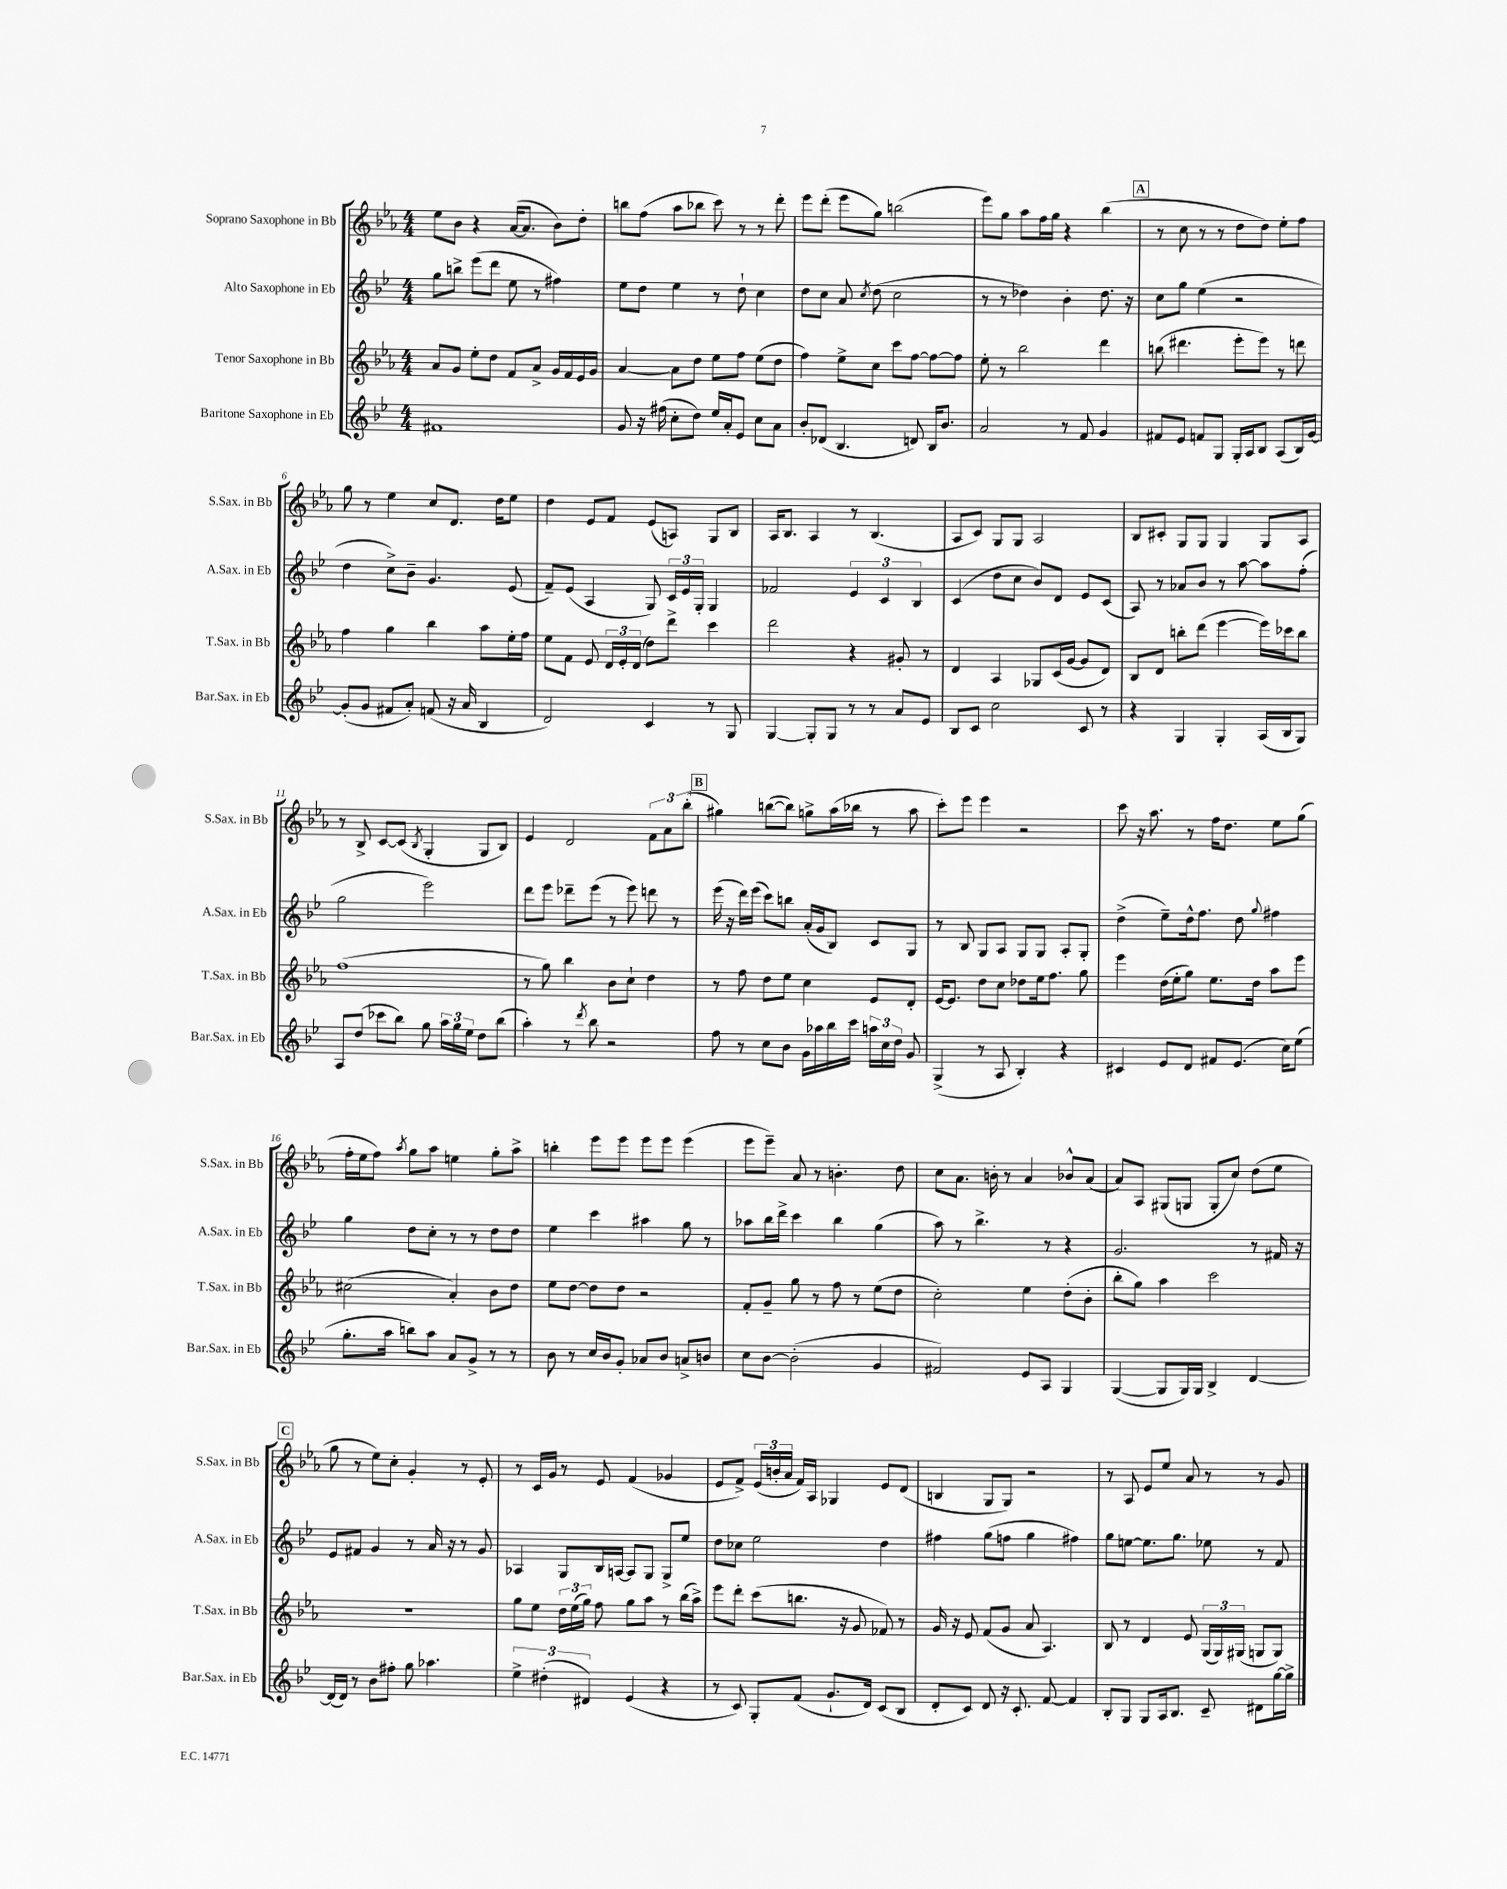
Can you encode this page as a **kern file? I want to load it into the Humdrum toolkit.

**kern	**kern	**kern	**kern
*staff4	*staff3	*staff2	*staff1
*clefG2	*clefG2	*clefG2	*clefG2
*k[b-e-]	*k[b-e-a-]	*k[b-e-]	*k[b-e-a-]
*M4/4	*M4/4	*M4/4	*M4/4
1f#	8a-	8gg	8ee-
.	8g	8bb^	8b-
.	8ee-'	(8eee-	4r
.	8dd	8ddd	.
.	8f	8ee-	([16a-
.	.	.	8.a-]
.	8a-^	8r	.
.	16g	4ff#)	8b-)
.	16f	.	.
.	16e-	.	8dd'
.	16g	.	.
=	=	=	=
8g	[4a-	8ee-	8bb
16r	.	8dd	(8ff
(16ff#	.	.	.
8cc'	8a-]	4ee-	8aa-
8dd)	8dd	.	8bb-
16ee-	8ee-	8r	8ccc)
16a'	.	.	.
8e-	8ff	8dd`	8r
8cc	(8ee-	4cc	8r
8a	8dd	.	8ddd'
=	=	=	=
8b-'	4ff)	8dd	8eee-
(8d-	.	8cc	(8ddd'
4.B-	8ee-^	8a	8eee-
.	.	8qcc	.
.	8cc	(8dd	8gg)
.	8ccc	2cc	(2bb
8d)	[8ff	.	.
16B-	8ff_	.	.
8.b-	.	.	.
.	8ff]	.	.
=	=	=	=
2a	8ee-'	8r	8eee-)
.	8r	8r	8gg
.	2bb-	4dd-)	8aa-
.	.	.	16ff
.	.	.	16gg
8r	.	4b-'	4r
8f	.	.	.
4g	4ddd	8.dd-	(4bb-
.	.	16r	.
=	=	=	=
8f#	(8bb	8cc	8r
8e-	4.ddd#	8gg	8cc
8f	.	(4ee-	8r
8G	.	.	8r
16G'	8eee-'	2r	8dd
16A	.	.	.
8B-	8eee-)	.	8dd)
(8A	8r	.	8ee-'
16B-)	8ddd	.	8ff
[16g	.	.	.
=	=	=	=
(8g']	4ff	4dd	8gg
8g	.	.	8r
8f#	4gg	8cc^)	4ee-
8a')	.	8b-~	.
(8f	4bb-	4.g	8cc
16r	.	.	8.d
16a	.	.	.
4B-	8aa-	.	.
.	.	.	16dd
.	16ee-'	(8e-	8ee-
.	16ff	.	.
=	=	=	=
2d)	8ee-	8f~)	4dd
.	8f	(8e-	.
.	8e-	4A	8e-
.	24d	.	8f
.	24e-'	.	.
.	(24d	.	.
4c	8dd)	8G)	(8e-
.	8ddd^	24c	8A)
.	.	24e-	.
.	.	24G'	.
8r	4ccc	4G	8G
8G	.	.	8B-
=	=	=	=
[4G	2ddd	2f-	16A-
.	.	.	8.B-
8G']	.	.	4A-
8G	.	.	.
8r	4r	6e-	8r
8r	.	.	(4.B-
.	.	6c	.
8a	8g#'	.	.
.	.	6B-	.
8e-	8r	.	.
=	=	=	=
8B-	4d	(4c	8A-
8c	.	.	8c)
2cc	4A-	8dd	8G
.	.	8cc	8G
.	8G-	8b-)	2A-
.	(16c	8d	.
.	[16g	.	.
8c	8g]	8e-	.
8r	8d)	(8c	.
=	=	=	=
4r	8B-	8A)	8B-
.	8d	8r	8c#'
4G	8bb'	8a-	8G
.	(8ddd	8b-	8G
4G'	[4eee-	8r	4G
.	.	[8aa	.
(16A	16eee-])	8aa]	8G
16B-	16ccc-	.	.
8G)	8bb	(8ff'	8A-
=	=	=	=
8A	(1ff	2gg	8r
(8dd	.	.	8B-^
8ccc-	.	.	[8c
8bb-)	.	.	(8c]
.	.	.	8qB-
8gg	.	2eee-)	4G'
24aa	.	.	.
24gg	.	.	.
24ee-	.	.	.
8dd	.	.	8G
(8bb-	.	.	8B-)
=	=	=	=
4aa')	8r	8ddd	4e-
.	8gg)	8eee-	.
8r	4bb-	8ddd-~	2d
8qddd	.	.	.
8bb-	.	(8eee-	.
2r	8b-	8r	.
.	8cc`	8eee-)	.
.	4dd	8ddd	12f
.	.	.	12a-
.	.	8r	.
.	.	.	(12bb-'
=	=	=	=
8ff	8r	(16eee-	4gg#)
.	.	16r	.
8r	8ff	16ddd)	.
.	.	(16eee-	.
8cc	8dd	8ccc)	([8bb
8b-	8ee-	8bb	8bb])
16g	4cc	(16a'	8gg^
16aa-	.	16g	.
16bb-	.	8B-)	(16aa-
16ccc	.	.	16bb-
24aa	8e-	8c	8r
24cc	.	.	.
24dd	.	.	.
8g	8d'	8G	8aa-
=	=	=	=
(4G^	[16e-	8r	8ccc')
.	8.e-]	.	.
.	.	8B-	8eee-
8r	8dd	8G	4eee-
8A	8cc	8A	.
4B-')	8dd-	8G	2r
.	16ee-	8G	.
.	8.ff	.	.
4r	.	8A'	.
.	8gg	8G'	.
=	=	=	=
4c#	4eee-	(4dd^	8ccc
.	.	.	16r
.	.	.	8.aa-
8e-	(16dd	8ee-~)	.
.	16ee-'	.	.
8d	8gg)	16dd^^	8r
.	.	8.ff	.
8f#	8.ee-	.	16ff
.	.	.	8.dd
(8.e-	.	8dd	.
.	16dd	.	.
.	.	8qqgg	.
.	8aa-	4ff#	8ee-
16cc)	.	.	.
(8ee-	8eee-	.	(8gg
=	=	=	=
8.gg'	(2cc#	4gg	16ff'
.	.	.	16ee-
.	.	.	8ff)
16aa	.	.	.
.	.	.	8qaa-
8bb)	.	8dd	8gg
8aa	.	8cc'	8aa-
8a	4a-')	8r	4ee
8g^	.	8r	.
8r	8b-	8dd	8gg'
8r	8dd	8dd	8aa-^
=	=	=	=
8b-	8ee-	4ee-	4bb'
8r	[8dd	.	.
16cc	8dd]	4ccc	8eee-
16b-	.	.	.
8g'	8dd	.	8eee-
8a-	2r	4aa#	8eee-
8b-	.	.	8eee-
8a^	.	8gg	(4eee-
8b	.	8r	.
=	=	=	=
8cc	8f'	8aa-	8eee-
[8b-	8g~	16bb-	8eee-~)
.	.	16ddd^	.
(2b-']	8gg	4ccc	8a-
.	8r	.	8r
.	8ff	4bb-	4.b'
.	8r	.	.
4g	(8ee-	(4gg	.
.	8dd	.	8dd
=	=	=	=
2f#)	2cc')	8aa)	8cc
.	.	8r	8.a-
.	.	4.bb-^	.
.	.	.	16b'
.	.	.	8r
8e-	4ee-	.	4a-
8A	.	8r	.
4G	(8dd'	4r	8b-^^
.	8b-'	.	(8a-
=	=	=	=
([4G	8bb-'	2.g	8a-)
.	8gg)	.	8A-
8G]	4aa-	.	(8G#
16G)	.	.	8G
16G	.	.	.
4B-^	2ccc	.	8G'
.	.	.	8cc)
[4d	.	8r	(8dd
.	.	16f#	8ee-
.	.	16r	.
=	=	=	=
(16d]	1r	8e-	8gg
16d)	.	.	.
8r	.	8f#	8r
8b-	.	4g	8ee-)
8ff#'	.	.	8cc'
8gg	.	8r	4g'
4.aa-	.	16a	.
.	.	16r	.
.	.	8r	8r
.	.	8g	8e-'
=	=	=	=
6ee-^	8gg	4A-	8r
.	8ee-	.	16c
(6dd#'	.	.	.
.	.	.	16g
.	24dd	8G	8r
.	(24ee-	.	.
6d#)	24gg)	.	.
.	8ff	16B-	8e-
.	.	[16A	.
(4e-	8gg	8A]	(4f
.	8aa-	8G	.
4r	8r	8G^	4g-
.	(16bb-	8ee-	.
.	16aa-^)	.	.
=	=	=	=
8r	8eee-	8dd	8e-
8c)	8ddd'	8cc-	8f^)
8G'	(8ccc	2ee-	(24e-
.	.	.	24b'
.	.	.	24a-
(8f	8.bb	.	16f)
.	.	.	16A-
8.g`	.	.	4G-
.	16r	.	.
.	8g	.	.
16d)	.	.	.
(8c	8f-)	4dd	8e-
8B-	8r	.	(8d
=	=	=	=
8d'	16g	4ff#	4B
.	16r	.	.
8c)	8e-	.	.
8d	(8f	(8gg	8G
16r	8g	8ff	8G)
8.c'	.	.	.
.	8a-	4gg	2r
[8f	4.A-)	.	.
4f]	.	4ff#)	.
=	=	=	=
8B-'	8B-	8gg	8r
8G	8r	[8ee	8A-
8G	4d	8.ee]	8e-
16A	.	.	8ee-
8.B-	.	8.gg	.
.	8e-	.	8a-
8c~	(24G	8ee-	8r
.	24G)	.	.
.	(24G#	.	.
8d#	8G	8r	8r
[16gg	8G)	8f	8g
16gg^]	.	.	.
==	==	==	==
*-	*-	*-	*-
